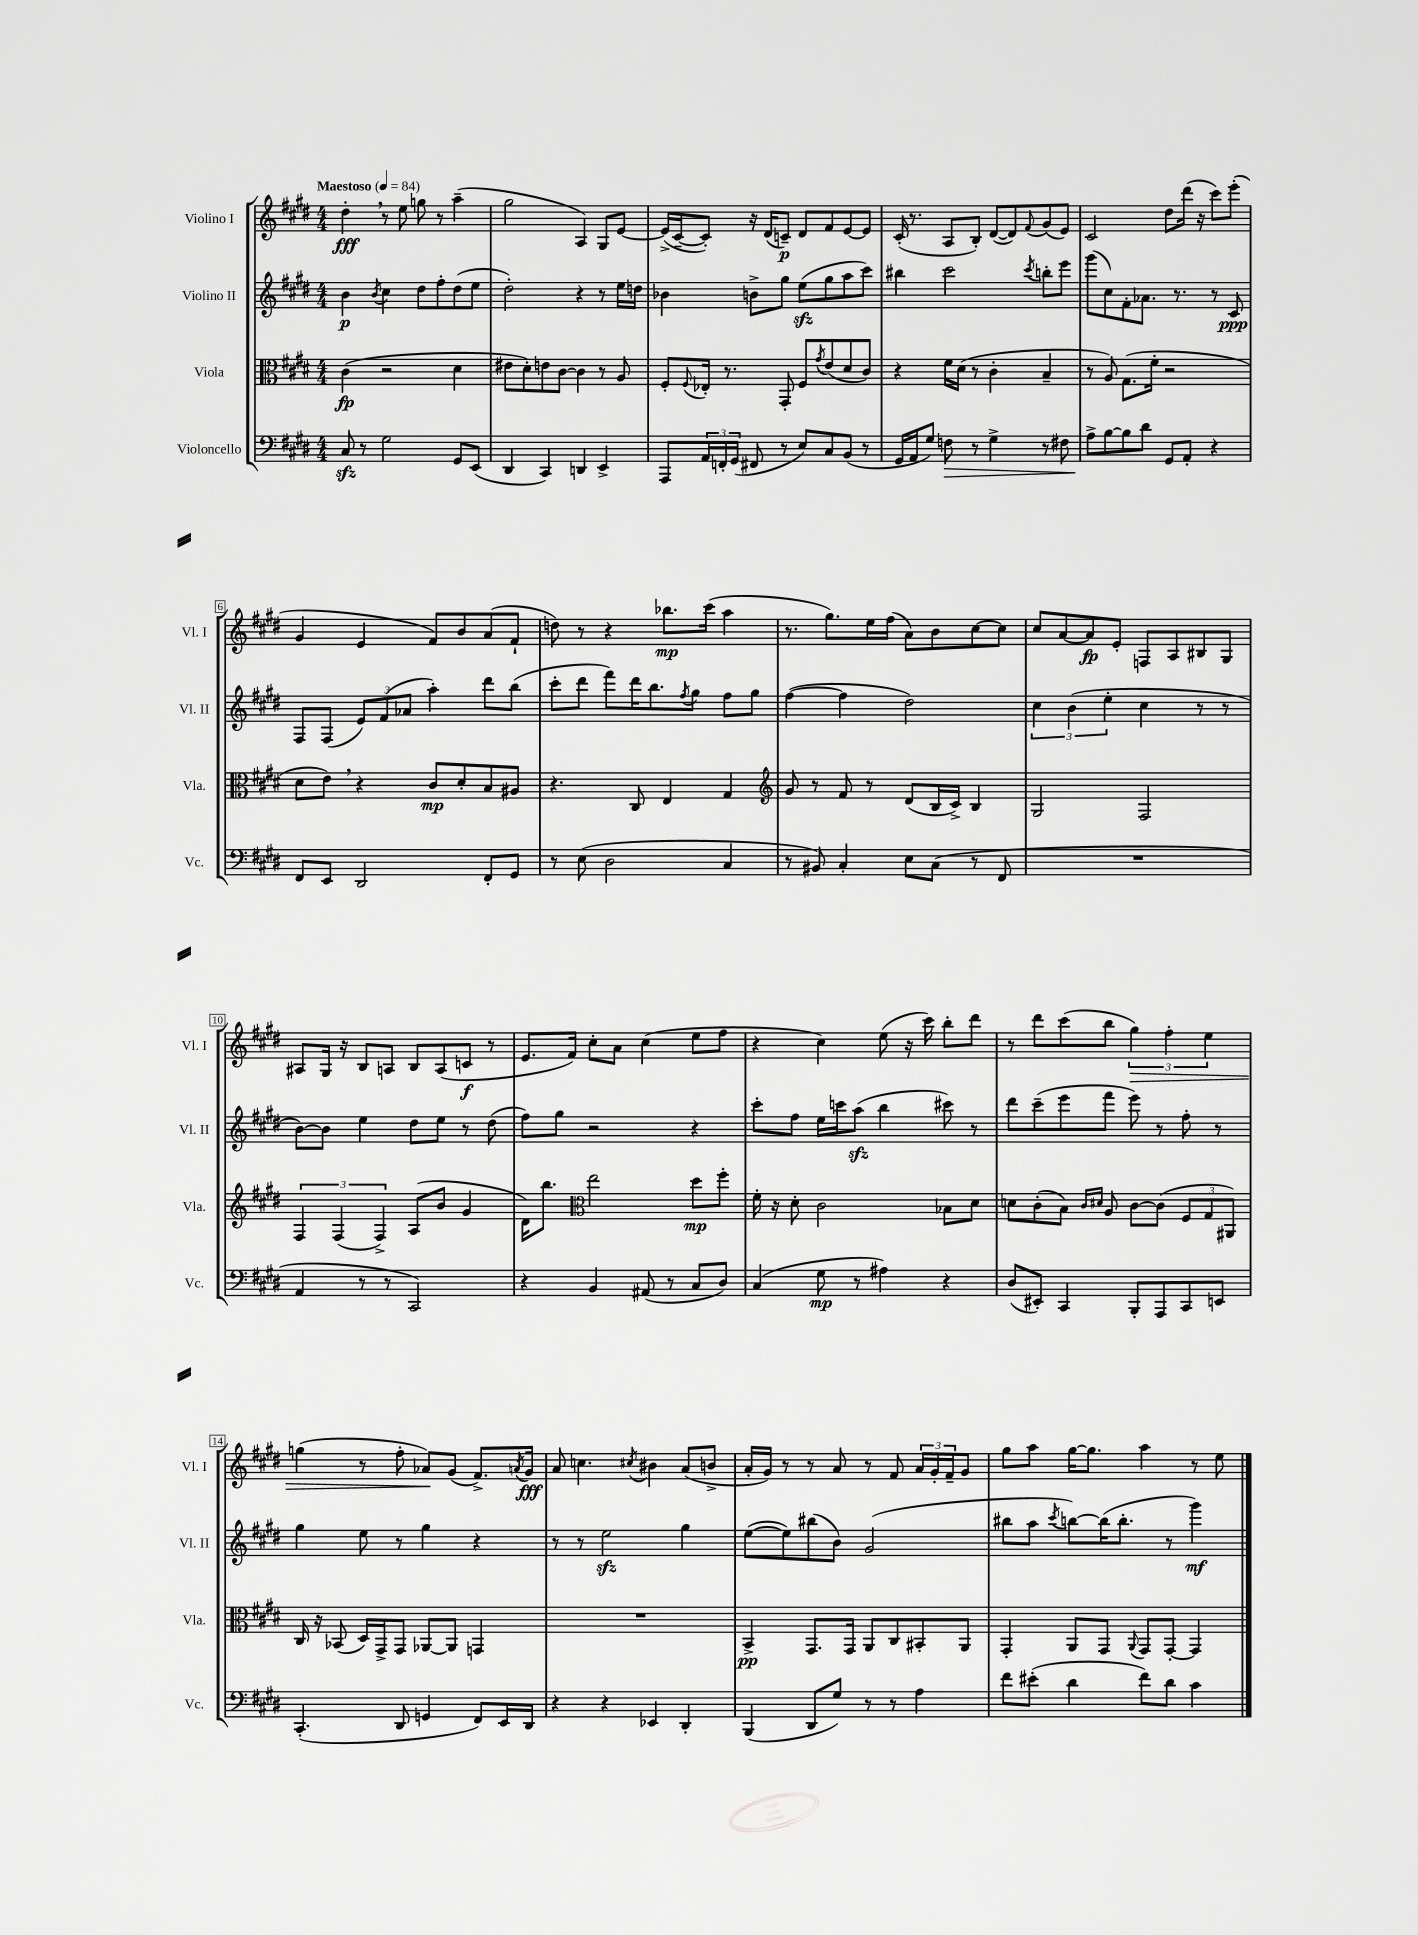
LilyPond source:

<<
\new StaffGroup <<
\new Staff = "s0" \with { instrumentName = "Violino I" shortInstrumentName = "Vl. I" } {
    \clef treble \key e \major \numericTimeSignature \time 4/4 \tempo "Maestoso" 4 = 84
    dis''4-.\fff \breathe r8 e''8 g''8 r8 a''4--( |
    gis''2 a4) gis8 e'8~ |
    e'16->( cis'16~-- cis'8-.) r16 dis'16( c'8--\p) dis'8 fis'8 e'8~ e'8 |
    cis'16-.( r8. a8 b8-.) dis'8~( dis'8) \appoggiatura { fis'8 } gis'8( e'8) |
    cis'2 dis''8 dis'''16( r16 cis'''8) e'''8-.( |
    gis'4 e'4 fis'8) b'8 a'8( fis'8-! |
    d''8) r8 r4 bes''8.\mp cis'''16( a''4 |
    r8. gis''8.) e''16 fis''16( a'8) b'8 cis''8~ cis''8 |
    cis''8 a'8~ a'8\fp e'8-. f8 a8 bis8 gis8 |
    ais8 gis16 r16 b8 a8 b8 a8( c'8\f r8 |
    e'8. fis'16) cis''8-. a'8 cis''4( e''8 fis''8 |
    r4 cis''4) e''8( r16 cis'''16) b''8-. dis'''8 |
    r8 dis'''8 cis'''8( b''8 \tuplet 3/2 { gis''4\>) fis''4-. e''4 } |
    g''4( r8 fis''8-. aes'8\!) gis'8( fis'8.->) \acciaccatura { a'8 } gis'16\fff |
    a'8 c''4. \acciaccatura { cis''8 } bis'4 a'8( b'8-> |
    a'16-. gis'16) r8 r8 a'8 r8 fis'8 \tuplet 3/2 { a'16 gis'16-. fis'16-- } gis'8 |
    gis''8 a''8 gis''16~ gis''8. a''4 r8 e''8 \bar "|." |
}
\new Staff = "s1" \with { instrumentName = "Violino II" shortInstrumentName = "Vl. II" } {
    \clef treble \key e \major \numericTimeSignature \time 4/4
    b'4\p \acciaccatura { b'8 } cis''4 dis''8 fis''8-. dis''8( e''8 |
    dis''2-.) r4 r8 e''16 d''16 |
    bes'4 b'8-> gis''8 e''8\sfz( gis''8 a''8 cis'''8) |
    bis''4 cis'''2 \acciaccatura { cis'''8 } b''8-. e'''8 |
    gis'''8( cis''8) fis'8-. aes'8. r8. r8 cis'8\ppp |
    fis8 fis8( \tuplet 3/2 { e'8) fis'8( aes'8 } a''4-.) dis'''8 b''8( |
    cis'''8-. dis'''8 fis'''8) dis'''16 b''8. \acciaccatura { fis''8 } gis''8 fis''8 gis''8 |
    fis''4~( fis''4 dis''2) |
    \tuplet 3/2 { cis''4 b'4( e''4-. } cis''4 r8 r8 |
    b'8~) b'8 e''4 dis''8 e''8 r8 dis''8( |
    fis''8) gis''8 r2 r4 |
    cis'''8-. fis''8 e''16 c'''16 a''8\sfz( b''4 cis'''8) r8 |
    dis'''8 cis'''8--( e'''8 fis'''8 e'''8) r8 fis''8-. r8 |
    gis''4 e''8 r8 gis''4 r4 |
    r8 r8 e''2\sfz gis''4 |
    e''8~( e''8) bis''8( b'8) gis'2( |
    bis''8 a''8 \acciaccatura { cis'''8 } b''8~) b''16( b''8.-. r8 gis'''4\mf) \bar "|." |
}
\new Staff = "s2" \with { instrumentName = "Viola" shortInstrumentName = "Vla." } {
    \clef alto \key e \major \numericTimeSignature \time 4/4
    cis'4\fp( r2 dis'4 |
    eis'8 dis'8-.) e'8 cis'8~ cis'4 r8 a8 |
    fis8-. \appoggiatura { fis8 } ees16-. r8. gis,8-. fis8 \acciaccatura { gis'8 } e'8( dis'8 cis'8) |
    r4 fis'16 dis'16( r8 cis'4-. b4-- |
    r8 a8) gis8.( fis'16-. r2 |
    dis'8 e'8) \breathe r4 cis'8\mp dis'8-. b8 ais8 |
    r4. cis8 e4 gis4 |
    \clef treble gis'8 r8 fis'8 r8 dis'8( b16 cis'16->) b4 |
    gis2 fis2 |
    \tuplet 3/2 { fis4 fis4( fis4->) } a8( b'8 gis'4 |
    dis'16) b''8. \clef alto e''2 dis''8\mp fis''8-. |
    fis'16-. r16 dis'8-. cis'2 bes8 dis'8 |
    d'8 cis'8-.( b8) \grace { cis'16 dis'16 } a8 cis'8~ cis'8( \tuplet 3/2 { fis8 gis8 ais,8) } |
    cis16 r16 bes,8( dis16) gis,16-> gis,8 aes,8~ aes,8 g,4 |
    R1 |
    b,4->\pp gis,8. gis,16 a,8 cis8 bis,8-. a,8 |
    gis,4-. a,8 gis,8 \appoggiatura { a,8 } gis,8 gis,8~-. gis,4 \bar "|." |
}
\new Staff = "s3" \with { instrumentName = "Violoncello" shortInstrumentName = "Vc." } {
    \clef bass \key e \major \numericTimeSignature \time 4/4
    cis8\sfz r8 gis2 gis,8 e,8( |
    dis,4 cis,4) d,4 e,4-> |
    a,,8 \tuplet 3/2 { a,16 f,16-. gis,16( } fis,8 r8 e8) cis8 b,8( r8 |
    gis,16 a,16 gis8) f8\> r8 gis4-> r8 fis8 |
    a8->\! b8~ b8 dis'8 gis,8 a,8-. r4 |
    fis,8 e,8 dis,2 fis,8-. gis,8 |
    r8 e8( dis2 cis4 |
    r8 bis,8) cis4-. e8 cis8( r8 fis,8 |
    R1 |
    a,4 r8 r8 cis,2) |
    r4 b,4 ais,8( r8 cis8 dis8) |
    cis4( gis8\mp r8 ais4) r4 |
    dis8( eis,8-.) cis,4 b,,8-. a,,8 cis,8 e,8 |
    cis,4.-.( dis,8 g,4 fis,8) e,16 dis,16 |
    r4 r4 ees,4 dis,4-. |
    b,,4( dis,8 gis8) r8 r8 a4 |
    fis'8 eis'8-.( dis'4 fis'8) dis'8 cis'4 \bar "|." |
}
>>
>>
\layout { \context { \Score \override BarNumber.stencil = #(make-stencil-boxer 0.1 0.3 ly:text-interface::print) } }
